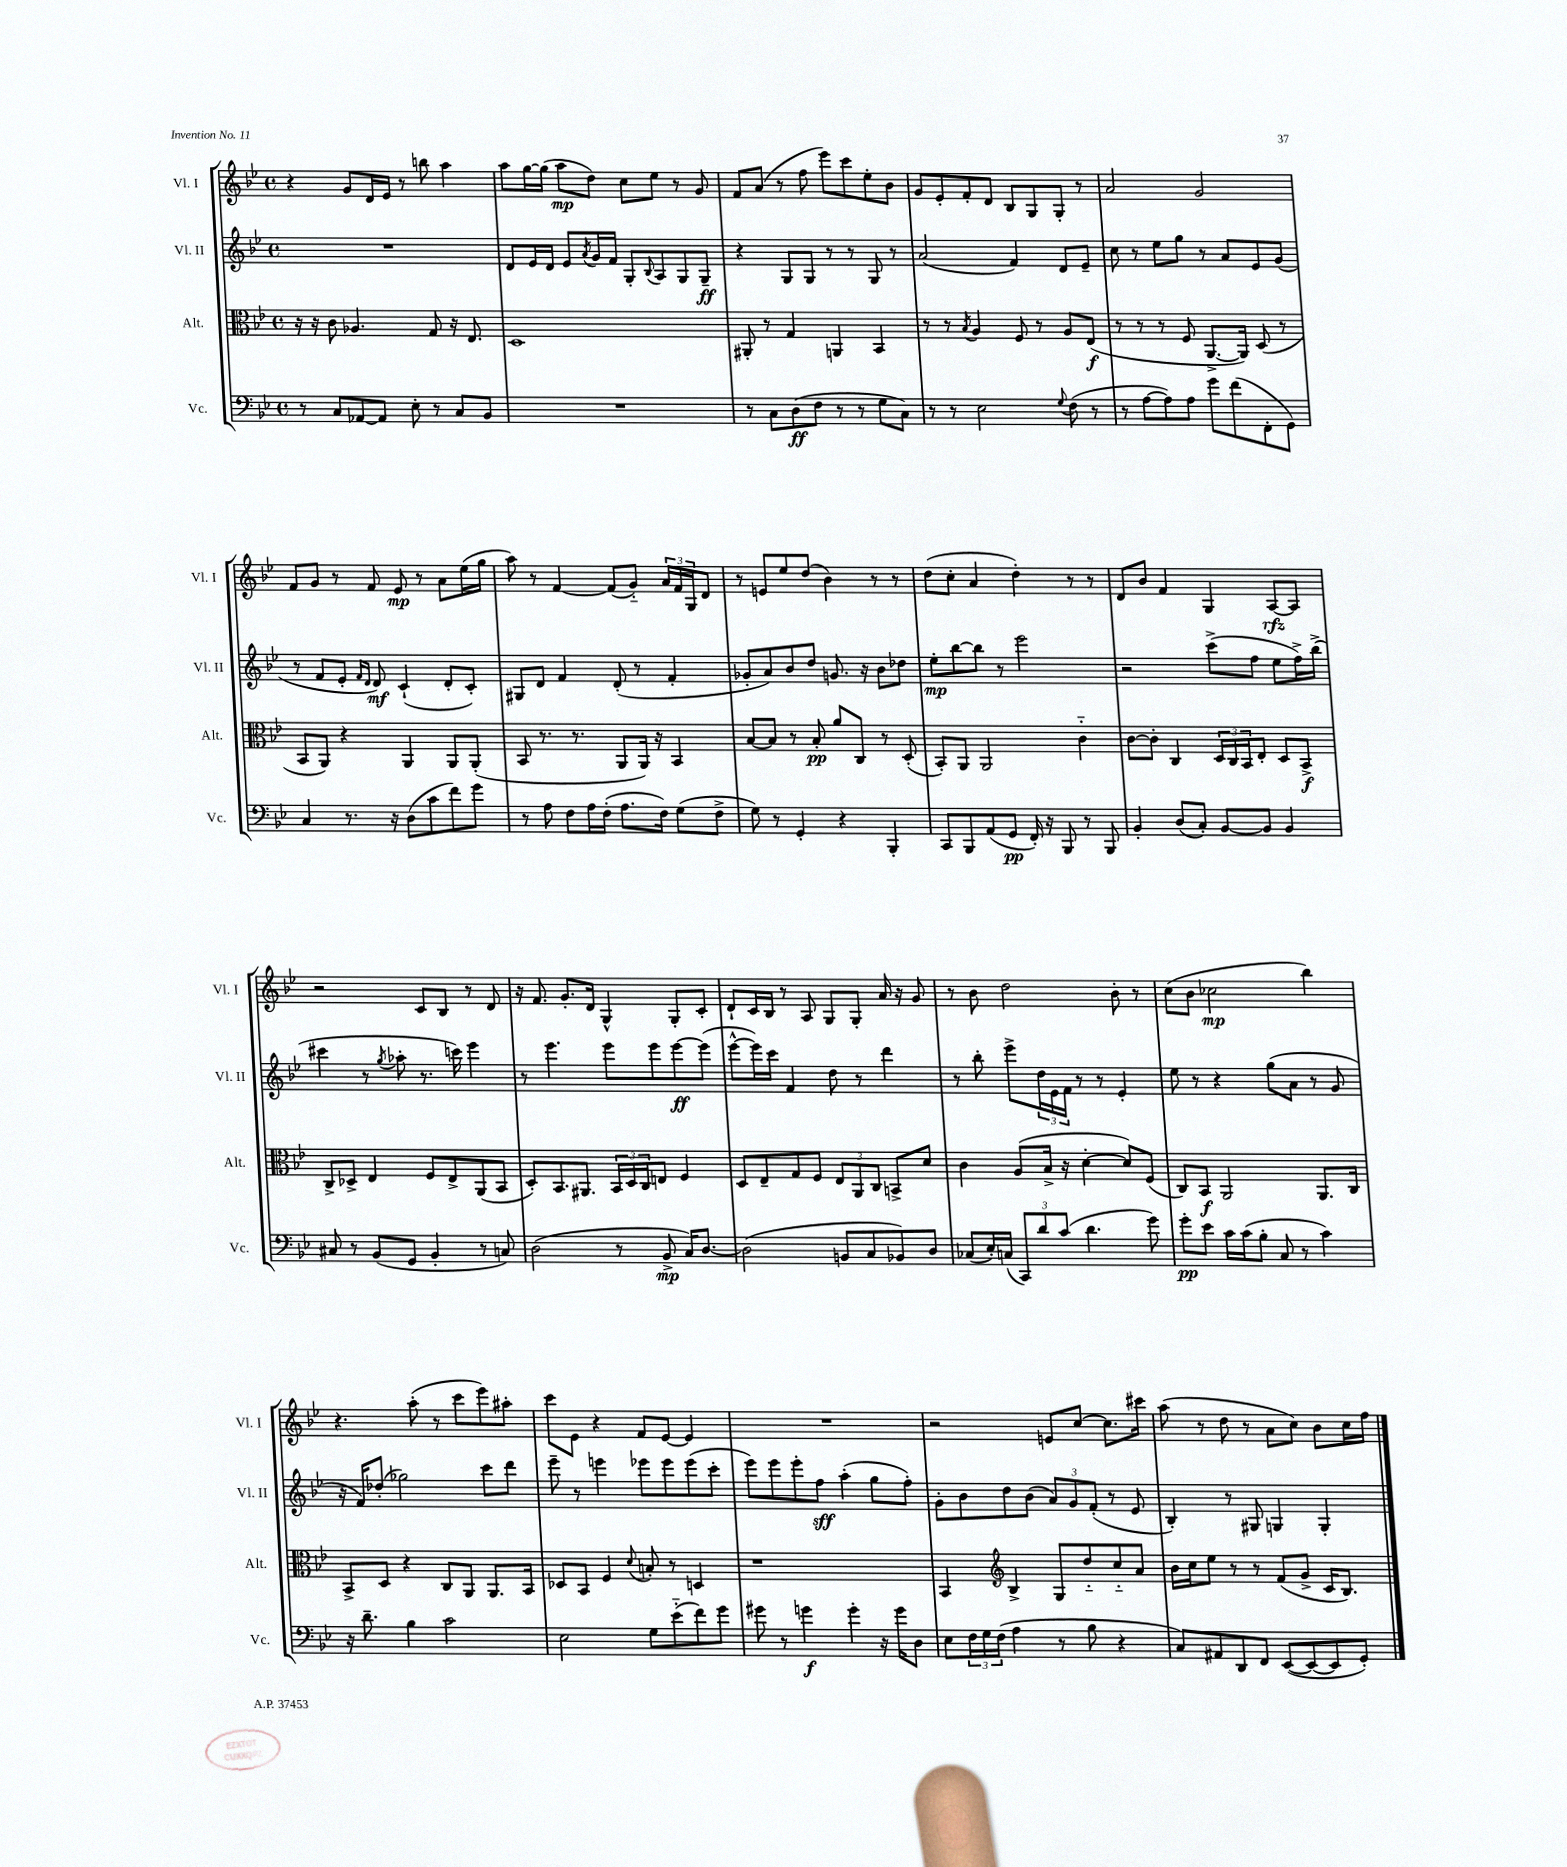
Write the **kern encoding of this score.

**kern	**dynam	**kern	**dynam	**kern	**dynam	**kern	**dynam
*part4	*part4	*part3	*part3	*part2	*part2	*part1	*part1
*staff4	*staff4	*staff3	*staff3	*staff2	*staff2	*staff1	*staff1
*I"Vc.	*	*I"Alt.	*	*I"Vl. II	*	*I"Vl. I	*
*I'Vc.	*	*I'Alt.	*	*I'Vl. II	*	*I'Vl. I	*
*clefF4	*	*clefC3	*	*clefG2	*	*clefG2	*
*k[b-e-]	*	*k[b-e-]	*	*k[b-e-]	*	*k[b-e-]	*
*M4/4	*	*M4/4	*	*M4/4	*	*M4/4	*
*met(c)	*	*met(c)	*	*met(c)	*	*met(c)	*
=135	=135	=135	=135	=135	=135	=135	=135
8r	.	16r	.	1r	.	4r	.
.	.	16r	.	.	.	.	.
8C/L	.	8c\	.	.	.	.	.
[8AA-X/	.	4.A-X/	.	.	.	8g/L	.
8AA-/J]	.	.	.	.	.	16d/L	.
.	.	.	.	.	.	16e-/JJ	.
8E-'\	.	.	.	.	.	8r	.
8r	.	8G/	.	.	.	8bbn\	.
8C/L	.	16r	.	.	.	4aa\	.
.	.	8.E-/	.	.	.	.	.
8BB-/J	.	.	.	.	.	.	.
=136	=136	=136	=136	=136	=136	=136	=136
1r	.	1D	.	8d/L	.	8aa\L	.
.	.	.	.	16e-/L	.	[16gg\L	.
.	.	.	.	16d/JJ	.	(16gg\JJ]	.
.	.	.	.	8e-/L	.	8aa\L	mp
.	.	.	.	8qa/	.	.	.
.	.	.	.	16g/L	.	8dd\J)	.
.	.	.	.	16f/JJ	.	.	.
.	.	.	.	8G'/L	.	8cc\L	.
.	.	.	.	8qqB-/	.	.	.
.	.	.	.	8A/	.	8ee-\J	.
.	.	.	.	8G/	.	8r	.
.	.	.	.	8G~/J	ff	8g/	.
=137	=137	=137	=137	=137	=137	=137	=137
8r	.	8AA#X'/	.	4r	.	8f/L	.
8C\L	.	8r	.	.	.	(8a/J	.
(8D\	ff	4G/	.	8G/L	.	8r	.
8F\J	.	.	.	8G/J	.	8ff\	.
8r	.	4AAn/	.	8r	.	8eee-\L)	.
8r	.	.	.	8r	.	8ccc\	.
8G\L	.	4BB-/	.	8G/	.	8ee-'\	.
8C\J)	.	.	.	8r	.	8b-\J	.
=138	=138	=138	=138	=138	=138	=138	=138
8r	.	8r	.	(2a/	.	8g/L	.
8r	.	8r	.	.	.	8e-'/	.
.	.	8qB-/	.	.	.	.	.
2E-\	.	4A/	.	.	.	8f'/	.
.	.	.	.	.	.	8d/J	.
.	.	8F/	.	4f/)	.	8B-/L	.
.	.	8r	.	.	.	8G/	.
8qqG/	.	.	.	.	.	.	.
(8F\	.	8A/L	.	8d/L	.	8G'/J	.
8r	.	(8E-/J	f	8e-~/J	.	8r	.
=139	=139	=139	=139	=139	=139	=139	=139
8r	.	8r	.	8cc\	.	2a/	.
[8A\L	.	8r	.	8r	.	.	.
8A\])	.	8r	.	8ee-\L	.	.	.
8A\J	.	8F/	.	8gg\J	.	.	.
8g\L	.	[8.AA^/L	.	8r	.	2g/	.
(8f\	.	.	.	8a/L	.	.	.
.	.	16AA/Jk])	.	.	.	.	.
8FF'\	.	(8D/	.	8e-/	.	.	.
8GG\J)	.	8r	.	(8g/J	.	.	.
!!LO:LB:g=z
=140	=140	=140	=140	=140	=140	=140	=140
4C/	.	8BB-/L	.	8r	.	8f/L	.
.	.	8AA/J)	.	8f/L	.	8g/J	.
8.r	.	4r	.	8e-'/J	.	8r	.
.	.	.	.	16qqf/LL	.	.	.
.	.	.	.	16qqd/JJ	.	.	.
.	.	.	.	8d/)	mf	8f/	.
16r	.	.	.	.	.	.	.
(8D\L	.	4AA/	.	(4c`/	.	8e-/	mp
8c\	.	.	.	.	.	8r	.
8f\)	.	8AA/L	.	8d'/L	.	8a\L	.
8g\J	.	(8AA'/J	.	8c'/J)	.	(16ee-\L	.
.	.	.	.	.	.	16gg\JJ	.
=141	=141	=141	=141	=141	=141	=141	=141
8r	.	8BB-/	.	8G#X/L	.	8aa\)	.
8A\	.	8.r	.	8d/J	.	8r	.
8F\L	.	.	.	4f/	.	[4f/	.
.	.	8.r	.	.	.	.	.
16A\L	.	.	.	.	.	.	.
(16F'\JJ	.	.	.	.	.	.	.
8.A\L	.	8AA/L	.	(8d'/	.	(8f/L]	.
.	.	16AA/Jk)	.	8r	.	8g/J)	.
16F\Jk)	.	16r	.	.	.	.	.
(8G\L	.	4BB-/	.	4f'/	.	24a/LL	.
.	.	.	.	.	.	24f/	.
.	.	.	.	.	.	24G/J	.
8F^\J	.	.	.	.	.	8d/J	.
=142	=142	=142	=142	=142	=142	=142	=142
8G\)	.	[8B-/L	.	8g-X'/L	.	8r	.
8r	.	8B-/J]	.	8a/)	.	8en/L	.
4GG'/	.	8r	.	8b-/	.	8ee-/	.
.	.	8B-'/	pp	8dd/J	.	(8dd/J	.
4r	.	8a/L	.	8.gn/	.	4b-\)	.
.	.	8C/J	.	.	.	.	.
.	.	.	.	16r	.	.	.
4BBB-'/	.	8r	.	8b-\L	.	8r	.
.	.	(8D'/	.	8dd-X\J	.	8r	.
=143	=143	=143	=143	=143	=143	=143	=143
8CC/L	.	8BB-'/L)	.	8ee-'\L	mp	(8dd\L	.
8BBB-/	.	8AA/J	.	[8bb-\	.	8cc'\J	.
(8AA/	.	2AA/	.	8bb-\J]	.	4a/	.
8GG/J	pp	.	.	8r	.	.	.
16FF'/)	.	.	.	2eee-\	.	4dd'\)	.
16r	.	.	.	.	.	.	.
8BBB-/	.	.	.	.	.	.	.
8r	.	4c\	.	.	.	8r	.
8BBB-/	.	.	.	.	.	8r	.
=144	=144	=144	=144	=144	=144	=144	=144
4BB-'/	.	[8c\L	.	2r	.	8d/L	.
.	.	8c'\J]	.	.	.	8b-/J	.
(8D/L	.	4C/	.	.	.	4f/	.
8C'/J)	.	.	.	.	.	.	.
[8BB-/L	.	24D/LL	.	(8ccc^\L	.	4G/	.
.	.	24C/	.	.	.	.	.
.	.	24BB-/J	.	.	.	.	.
8BB-/J]	.	8E-'/J	.	8ff\J	.	.	.
4BB-/	.	8D/L	.	8ee-\L	.	[8A/L	rfz
.	.	8BB-^/J	f	16ff^\L)	.	8A/J]	.
.	.	.	.	(16bb-^\JJ	.	.	.
!!LO:LB:g=z
=145	=145	=145	=145	=145	=145	=145	=145
8C#X/	.	8C^/L	.	4ccc#X\	.	2r	.
8r	.	8D-X^/J	.	.	.	.	.
(8BB-/L	.	4E-/	.	8r	.	.	.
.	.	.	.	8qgg/	.	.	.
8GG/J	.	.	.	8aa-X'\	.	.	.
4BB-'/	.	8F/L	.	8.r	.	8c/L	.
.	.	8E-^/	.	.	.	8B-/J	.
.	.	.	.	16cccn\)	.	.	.
8r	.	(8AA/	.	4eee-\	.	8r	.
8Cn/)	.	8BB-/J	.	.	.	8d/	.
=146	=146	=146	=146	=146	=146	=146	=146
(2D\	.	8D'/L)	.	8r	.	16r	.
.	.	.	.	.	.	8.f/	.
.	.	8.BB-/	.	4.eee-\	.	.	.
.	.	.	.	.	.	8.g'/L	.
.	.	8.AA#X/J	.	.	.	.	.
.	.	.	.	.	.	16d/Jk	.
8r	.	24BB-/LL	.	8eee-\L	.	4G^^/	.
.	.	24D/	.	.	.	.	.
.	.	24C/J	.	.	.	.	.
8BB-^/	mp	8En/J	.	8eee-\	.	.	.
16C/KL)	.	4F/	.	[8eee-\	ff	8G'/L	.
[8.D/J	.	.	.	.	.	.	.
.	.	.	.	(8eee-\J]	.	8c'/J	.
=147	=147	=147	=147	=147	=147	=147	=147
(2D\]	.	8D/L	.	[8eee-^^\L	.	8d`/L	.
.	.	8E-~/	.	16eee-\L])	.	16c/L	.
.	.	.	.	16ccc\JJ	.	16B-/JJ	.
.	.	8G/	.	4f/	.	8r	.
.	.	8F/J	.	.	.	8A/	.
8BBn/L	.	12E-/L	.	8dd\	.	8G/L	.
.	.	12AA/	.	.	.	.	.
8C/	.	.	.	8r	.	8G'/J	.
.	.	12C/J	.	.	.	.	.
8BB-X/)	.	8BBn^/L	.	4ddd\	.	16a/	.
.	.	.	.	.	.	16r	.
8D/J	.	8d/J	.	.	.	8g/	.
=148	=148	=148	=148	=148	=148	=148	=148
(8C-X/L	.	4c\	.	8r	.	8r	.
16E-'/L)	.	.	.	8bb-'\	.	8b-\	.
(16Cn/JJ	.	.	.	.	.	.	.
12CC/L)	.	(8A/L	.	8eee-^\L	.	2dd\	.
12d/	.	.	.	.	.	.	.
.	.	16B-^/Jk	.	24dd\L	.	.	.
(12c/J	.	.	.	24e-\	.	.	.
.	.	16r	.	.	.	.	.
.	.	.	.	24f\JJ	.	.	.
4.d\	.	[4d'\	.	8r	.	.	.
.	.	.	.	8r	.	.	.
.	.	8d/L])	.	4e-'/	.	8b-'\	.
8g\)	.	(8F/J	.	.	.	8r	.
=149	=149	=149	=149	=149	=149	=149	=149
8g'\L	pp	8C/L)	.	8ee-\	.	(8cc\L	.
8e-\J	.	8BB-/J	f	8r	.	8b-\J	.
16c\LL	.	2AA/	.	4r	.	2cc-X\	mp
(16c\J	.	.	.	.	.	.	.
8B-'\J	.	.	.	.	.	.	.
8C/	.	.	.	(8gg\L	.	.	.
8r	.	.	.	8a\J	.	.	.
4c\)	.	8.AA/L	.	8r	.	4bb-\)	.
.	.	.	.	8g/	.	.	.
.	.	16C/Jk	.	.	.	.	.
!!LO:LB:g=z
=150	=150	=150	=150	=150	=150	=150	=150
16r	.	8BB-^/L	.	16r	.	4.r	.
8.d~\	.	.	.	16f/KL)	.	.	.
.	.	8D/J	.	(8dd-X'/J	.	.	.
4B-\	.	4r	.	2gg-X\)	.	.	.
.	.	.	.	.	.	(8aa'\	.
2c\	.	8C/L	.	.	.	8r	.
.	.	8AA/J	.	.	.	8ccc\L	.
.	.	8.AA/L	.	8ccc\L	.	8eee-\)	.
.	.	.	.	8ddd\J	.	8aa#X'\J	.
.	.	16BB-/Jk	.	.	.	.	.
=151	=151	=151	=151	=151	=151	=151	=151
2E-\	.	8D-X/L	.	8eee-~\	.	8ccc\L	.
.	.	8BB-/J	.	8r	.	8e-\J	.
.	.	4F/	.	4eeen\	.	4r	.
.	.	8qqd/	.	.	.	.	.
8G\L	.	8Bn'/	.	8eee-X\L	.	8f/L	.
(8e-\	.	8r	.	8eee-\	.	[8e-/J	.
8f\)	.	4Dn/	.	(8eee-\	.	4e-/]	.
8g\J	.	.	.	8ccc'\J	.	.	.
=152	=152	=152	=152	=152	=152	=152	=152
8g#X\	.	1r	.	8eee-\L)	.	1r	.
8r	.	.	.	8eee-\	.	.	.
4gn\	f	.	.	8eee-'\	.	.	.
.	.	.	.	8ff\J	sff	.	.
4g'\	.	.	.	(4aa'\	.	.	.
16r	.	.	.	8gg\L	.	.	.
16g\KL	.	.	.	.	.	.	.
8D\J	.	.	.	8ff'\J)	.	.	.
=153	=153	=153	=153	=153	=153	=153	=153
8E-\L	.	4BB-/	.	8g'\L	.	2r	.
24F\L	.	.	.	8b-\	.	.	.
24G\	.	.	.	.	.	.	.
(24F\JJ	.	.	.	.	.	.	.
*	*	*clefG2	*	*	*	*	*
4A\	.	4B-^/	.	8dd\	.	.	.
.	.	.	.	(8b-\J	.	.	.
8r	.	8G/L	.	12a/L)	.	8en/L	.
.	.	.	.	12g/	.	.	.
8B-\	.	8dd/	.	.	.	[8cc/J	.
.	.	.	.	(12f'/J	.	.	.
4r	.	8cc/	.	8r	.	8.cc\L]	.
.	.	8a/J	.	8e-/	.	.	.
.	.	.	.	.	.	16ccc#X\Jk	.
=154	=154	=154	=154	=154	=154	=154	=154
8C/L)	.	16b-\LL	.	4B-'/)	.	(8aa\	.
.	.	16cc\J	.	.	.	.	.
8AA#X/	.	8ee-\J	.	.	.	8r	.
8DD/	.	8r	.	8r	.	8dd\	.
8FF/J	.	8r	.	8G#X/	.	8r	.
([8EE-/L	.	(8f/L	.	4Gn/	.	8a\L	.
8EE-/_	.	8g^/J	.	.	.	8cc\J)	.
8EE-/]	.	16c/KL	.	4G'/	.	8b-\L	.
.	.	8.B-/J)	.	.	.	.	.
8GG'/J)	.	.	.	.	.	16cc\L	.
.	.	.	.	.	.	16ff\JJ	.
==	==	==	==	==	==	==	==
*-	*-	*-	*-	*-	*-	*-	*-
